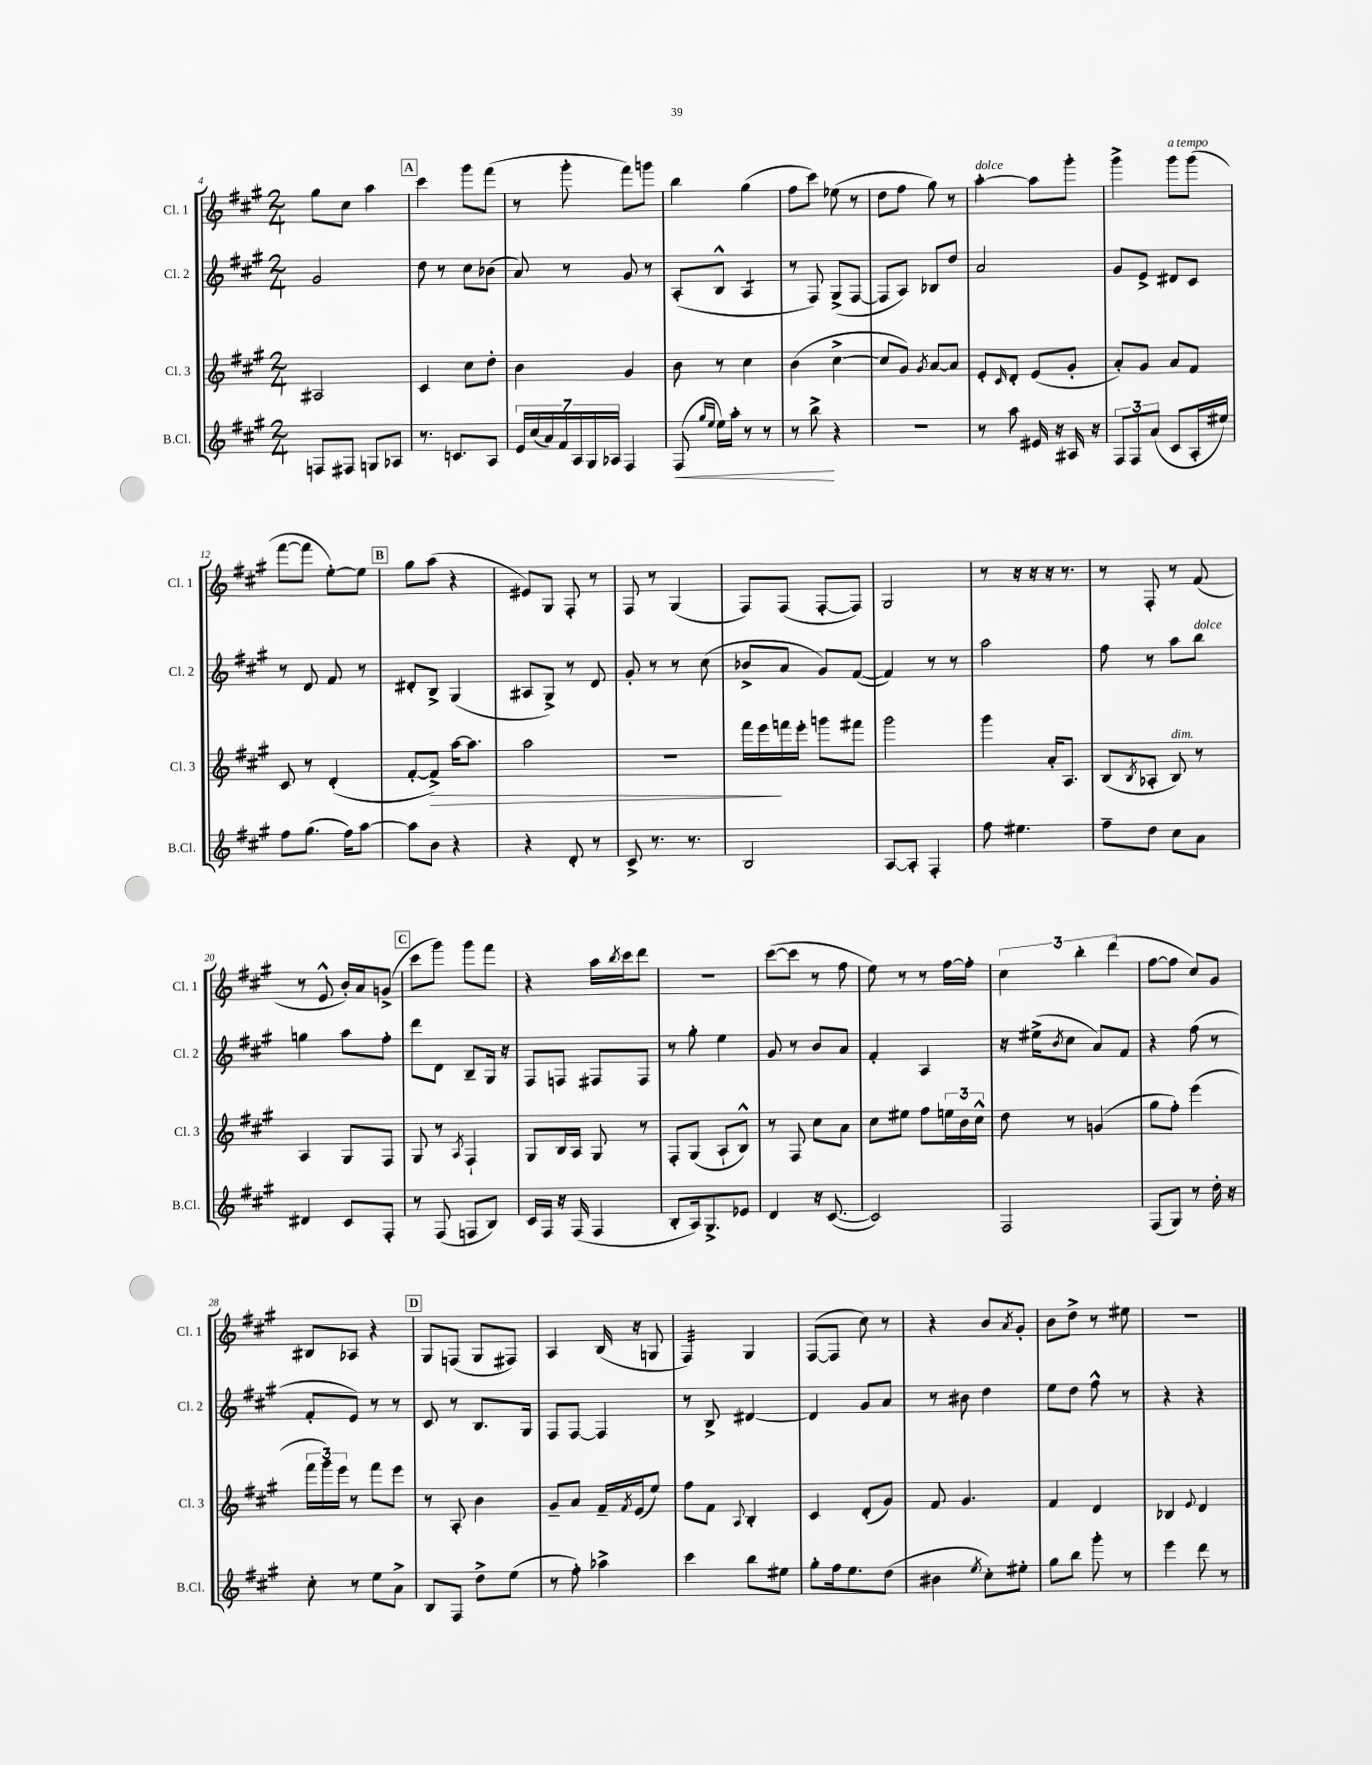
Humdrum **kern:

**kern	**kern	**kern	**kern
*staff4	*staff3	*staff2	*staff1
*clefG2	*clefG2	*clefG2	*clefG2
*k[f#c#g#]	*k[f#c#g#]	*k[f#c#g#]	*k[f#c#g#]
*M2/4	*M2/4	*M2/4	*M2/4
8F	2A#	2g#	8gg#
8F#	.	.	8cc#
8G	.	.	4aa
8A-	.	.	.
=	=	=	=
8.r	4c#	8dd	4ccc#
.	.	8r	.
8.c	.	.	.
.	8cc#	8cc#	8ggg#
8A	8dd'	(8b-	(8fff#
=	=	=	=
28e	4b	8a)	8r
(28cc#	.	.	.
28a)	.	.	.
28f#	.	.	.
.	.	8r	8ggg#'
28A	.	.	.
28G#	.	.	.
28A-	.	.	.
4F#	4g#	8g#	8fff#)
.	.	8r	8ggg
=	=	=	=
(8F#	8b	(8A'	4bb
16qqgg#	.	.	.
16qqee	.	.	.
16ee)	8r	8B^^	.
16aa'	.	.	.
8r	4cc#	4A	(4gg#
8r	.	.	.
=	=	=	=
8r	(4b	8r	8ff#
8bb^	.	8F#)	8ccc#)
4r	[4cc#^	(8G#^	(8ee-
.	.	[8F#	8r
=	=	=	=
2r	8cc#]	8F#]	8dd
.	8g#)	8A)	8ff#
.	8qg#	.	.
.	[8a	8B-	8gg#)
.	8a]	8dd	8r
=	=	=	=
8r	8e'	2a	[4aa'
.	16qqc#	.	.
8aa	8d'	.	.
16e#	(8e	.	8aa]
16r	.	.	.
16A#	8g#'	.	8ggg#'
16r	.	.	.
=	=	=	=
12F#	8a')	8g#	4ggg#^
12F#	.	.	.
.	8g#	8e^	.
(12a	.	.	.
8c#	8a	8d#	8ggg#
16A'	8f#	8c#	(8ggg#
16ee#)	.	.	.
=	=	=	=
8ff#	8c#	8r	[8fff#
(8.gg#	8r	8d	8fff#]
.	(4d'	8f#	[8ee')
16ff#)	.	.	.
[8aa	.	8r	8ee]
=	=	=	=
8aa]	[8f#'	8d#'	8gg#
8b	8f#^])	8B^	(8aa
4r	[16aa	(4G#	4r
.	8.aa]	.	.
=	=	=	=
4r	2aa	8A#	8e#)
.	.	8G#^)	8G#
8d'	.	8r	8F#'
8r	.	8d	8r
=	=	=	=
8c#^	2r	8g#'	8F#
8.r	.	8r	8r
.	.	8r	(4G#
8.r	.	.	.
.	.	(8cc#	.
=	=	=	=
2B	16fff#	8b-^	8F#)
.	16eee	.	.
.	16fff	8a	(8F#
.	16eee'	.	.
.	8ggg	8g#)	[8F#'
.	8fff#	([8f#	8F#])
=	=	=	=
[8A	2ggg#	4f#])	2G#
8A']	.	.	.
4F#'	.	8r	.
.	.	8r	.
=	=	=	=
8ff#	4ggg#	2aa	8r
4.ee#	.	.	16r
.	.	.	16r
.	16a'	.	16r
.	8.A	.	8.r
=	=	=	=
8ff#~	(8B	8ff#	8r
.	8qB	.	.
8dd	8A-'	8r	8F#'
8cc#	8B)	8aa	8r
8a	8r	8bb	(8f#
=	=	=	=
4d#	4A	4gg	8r
.	.	.	8e^^
8c#	8G#	8aa	16b')
.	.	.	16a
8F#'	8F#	8ff#'	(8g^
=	=	=	=
8r	8G#	8ddd	8ccc#
(8F#	8r	8d	8ggg#)
.	8qA	.	.
8F	4F#`	8B~	8ggg#
8B)	.	16G#	8fff#
.	.	16r	.
=	=	=	=
16c#	8G#	8F#	4r
16F#	.	.	.
16r	16B	8F	.
(16F#	16A	.	.
4F#	8G#	8F#	16aa
.	.	.	8qbb
.	.	.	16ccc#
.	8r	8F#	8ddd
=	=	=	=
8B'	8F#'	8r	2r
16A)	(8G#	8gg#'	.
8.G#^	.	.	.
.	8A`	4ee	.
8e-	8B^^)	.	.
=	=	=	=
4d	8r	8g#	([8ccc#
.	8F#	8r	8ccc#]
16r	8cc#	8b	8r
([8.c#	.	.	.
.	8a	8a	8ff#
=	=	=	=
2c#])	8cc#	4f#'	8ee)
.	8ee#	.	8r
.	8ff#	4A	8r
.	24ee	.	[16ff#
.	24b	.	.
.	.	.	16ff#']
.	24cc#^^	.	.
=	=	=	=
2F#	8dd	16r	6cc#
.	.	(16ee#^	.
.	.	8qb	.
.	8r	8cc#	.
.	.	.	6bb'
.	(4g	8a)	.
.	.	.	(6ddd
.	.	8f#	.
=	=	=	=
(8F#	8gg#	4r	[8ff#
8G#)	8ff#')	.	8ff#]
8r	(4eee	(8ff#	8cc#)
16dd'	.	8r	8g#
16r	.	.	.
=	=	=	=
8cc#'	24fff#	8f#'	8B#
.	24ggg#)	.	.
.	24eee	.	.
8r	8r	8e)	8A-
8ee	8fff#	8r	4r
8a^	8eee	8r	.
=	=	=	=
8B	8r	8c#	8G#
8F#	8A'	8r	(8F
8dd^	4b	8.B	8G#
(8ee	.	.	8F#)
.	.	16G#	.
=	=	=	=
8r	8g#~	8F#	4A
8ff#')	8a	[8F#	.
4aa-^	16f#~	4F#]	(16B
.	8qf#	.	.
.	(16e	.	16r
.	8ee)	.	8G
=	=	=	=
4ccc#	8ff#	8r	4F#)
.	8f#	8B^	.
.	8qqA	.	.
8bb	4B'	[4d#	4G#
8ee#	.	.	.
=	=	=	=
8gg#'	4c#	4d#]	([8F#
16ff#	.	.	8F#]
8.ee	.	.	.
.	(8d'	8g#	8cc#)
(8dd	8g#)	8a	8r
=	=	=	=
4b#	8f#	8r	4r
.	4.g#	8b#	.
8qee	.	.	.
8cc#')	.	4dd	8b
.	.	.	8qa
8ee#'	.	.	8g#'
=	=	=	=
8gg#	4f#	8ee	8b
8bb	.	8dd	8dd^
8ggg#'	4d	8ff#^^	8r
8r	.	8r	8ee#
=	=	=	=
4eee	4B-	4r	2r
.	8qqe	.	.
8ddd	4d	4r	.
8r	.	.	.
==	==	==	==
*-	*-	*-	*-
